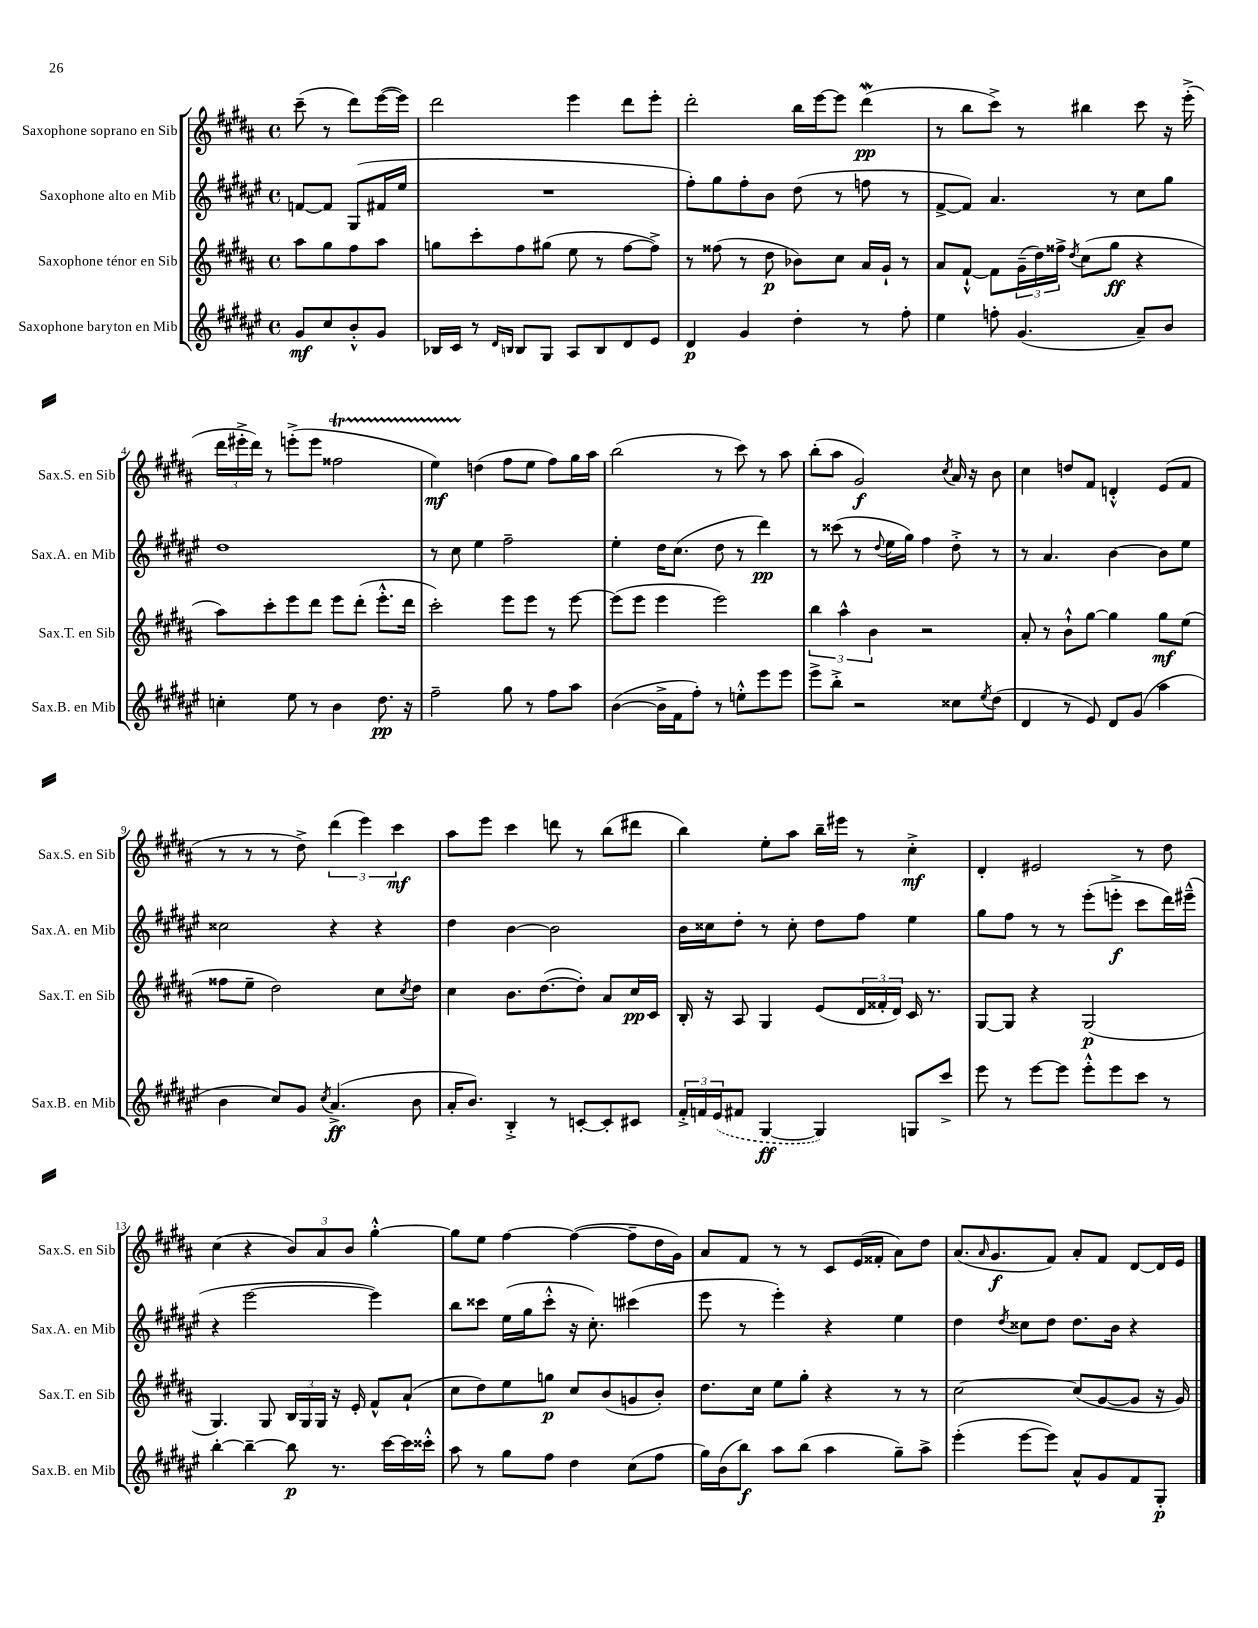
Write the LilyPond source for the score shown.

<<
\new StaffGroup <<
\new Staff = "s0" \with { instrumentName = "Saxophone soprano en Sib" shortInstrumentName = "Sax.S. en Sib" } {
    \clef treble \key b \major \defaultTimeSignature \time 4/4 \partial 2
    cis'''8--( r8 dis'''8) e'''16~( e'''16) |
    dis'''2 e'''4 dis'''8 e'''8-. |
    dis'''2-. b''16 e'''16~ e'''8 dis'''4\mordent\pp( |
    r8 b''8 cis'''8->) r8 bis''4 cis'''8 r16 e'''16-.->( |
    \tuplet 3/2 { dis'''16 eis'''16-.-> dis'''16) } r8 e'''8-.->( e'''8 fisis''2\startTrillSpan |
    e''4\mf) d''4\stopTrillSpan( fis''8 e''8 fis''8) gis''16 ais''16 |
    b''2( r8 cis'''8) r8 ais''8 |
    b''8-.( ais''8 gis'2\f) \acciaccatura { cis''8 } ais'16 r16 b'8 |
    cis''4 d''8 fis'8 d'4-.-^ e'8( fis'8 |
    r8 r8 r8 dis''8->) \tuplet 3/2 { dis'''4( e'''4) cis'''4\mf } |
    ais''8 e'''8 cis'''4 d'''8 r8 b''8( dis'''8 |
    b''4) e''8-. ais''8 b''16-- eis'''16 r8 cis''4-.->\mf |
    dis'4-. eis'2 r8 dis''8 |
    cis''4( r4 \tuplet 3/2 { b'8) ais'8 b'8 } gis''4~-.-^ |
    gis''8 e''8 fis''4~ fis''4~( fis''8-- dis''16 gis'16) |
    ais'8 fis'8 r8 r8 cis'8 e'16( fisis'16-. ais'8) dis''8 |
    ais'8.( \grace { ais'16 } gis'8.\f fis'8) ais'8-. fis'8 dis'8~ dis'16 e'16 \bar "|." |
}
\new Staff = "s1" \with { instrumentName = "Saxophone alto en Mib" shortInstrumentName = "Sax.A. en Mib" } {
    \clef treble \key fis \major \defaultTimeSignature \time 4/4 \partial 2
    f'8~ f'8 gis8( fis'16 eis''16 |
    R1 |
    fis''8-.) gis''8 fis''8-. b'8 dis''8( r8 f''8 r8 |
    fis'8~-> fis'8) ais'4. r8 cis''8 gis''8 |
    dis''1 |
    r8 cis''8 eis''4 fis''2-- |
    eis''4-. dis''16 cis''8.( dis''8 r8 dis'''4\pp) |
    r8 cisis'''8( r8 \appoggiatura { dis''8 } eis''16 gis''16) fis''4 dis''8-.-> r8 |
    r8 ais'4. b'4~ b'8 eis''8 |
    cisis''2 r4 r4 |
    dis''4 b'4~ b'2 |
    b'16 cisis''16 dis''8-. r8 cisis''8-. dis''8 fis''8 eis''4 |
    gis''8 fis''8 r8 r8 eis'''8-.( e'''8-.->\f cis'''8 dis'''16) eis'''16---^( |
    r4 eis'''2~ eis'''4) |
    b''8 cisis'''8 eis''16( gis''16 cisis'''8-.-^ r16 cis''8.-.) cis'''4( |
    eis'''8 r8 eis'''4-.) r4 eis''4 |
    dis''4 \acciaccatura { dis''8 } cisis''8 dis''8 dis''8. b'16 r4 \bar "|." |
}
\new Staff = "s2" \with { instrumentName = "Saxophone ténor en Sib" shortInstrumentName = "Sax.T. en Sib" } {
    \clef treble \key b \major \defaultTimeSignature \time 4/4 \partial 2
    ais''8 gis''8 fis''8 ais''8 |
    g''8 cis'''8-. fis''8 gis''8( e''8 r8 fis''8~ fis''8->) |
    r8 fisis''8( r8 dis''8\p bes'8) cis''8 ais'16 gis'16-! r8 |
    ais'8 fis'8~-!-^ fis'8 \tuplet 3/2 { gis'16--( dis''16) fisis''16-> } \acciaccatura { dis''8 } cis''8( gis''8\ff r4 |
    ais''8) cis'''8-. e'''8 dis'''8 e'''8 dis'''8-.( e'''8.-.-^ dis'''16 |
    cis'''2-.) e'''8 e'''8 r8 e'''8~ |
    e'''8( e'''8 e'''4 e'''2) |
    \tuplet 3/2 { b''4 ais''4-^ b'4 } r2 |
    ais'8-. r8 b'8-!-^ gis''8~ gis''4 gis''8\mf e''8( |
    fisis''8 e''8-- dis''2) cis''8 \acciaccatura { cis''8 } dis''8 |
    cis''4 b'8. dis''8.~( dis''8-.) ais'8 cis''16\pp cis'16 |
    b16-. r16 ais8 gis4 e'8( \tuplet 3/2 { dis'16 fisis'16-. dis'16) } cis'16 r8. |
    gis8~ gis8 r4 gis2\p( |
    gis4.) gis8 \tuplet 3/2 { b16 gis16 gis16 } r16 e'16-. fis'8-^ ais'8-!( |
    cis''8 dis''8) e''8 g''8\p cis''8 b'8( g'8 b'8-.) |
    dis''8. cis''16 e''8 gis''8-. r4 r8 r8 |
    cis''2~ cis''8( gis'8~ gis'8 r16 gis'16) \bar "|." |
}
\new Staff = "s3" \with { instrumentName = "Saxophone baryton en Mib" shortInstrumentName = "Sax.B. en Mib" } {
    \clef treble \key fis \major \defaultTimeSignature \time 4/4 \partial 2
    gis'8\mf cis''8 b'8-.-^ gis'8 |
    bes16 cis'16 r8 \grace { dis'16 b16 } b8 gis8 ais8 b8 dis'8 eis'8 |
    dis'4\p gis'4 dis''4-. r8 fis''8-. |
    eis''4 f''8-. gis'4.( ais'8--) b'8 |
    c''4-. eis''8 r8 b'4 dis''8.\pp r16 |
    fis''2-- gis''8 r8 fis''8 ais''8 |
    b'4~( b'16-> fis'16 fis''8-.) r8 e''8-.-^ eis'''8 eis'''8 |
    eis'''8-> b''8-.-> r2 cisis''8 \acciaccatura { eis''8 } dis''8( |
    dis'4 r8 eis'8) dis'8 gis'8( ais''4 |
    b'4 cis''8) gis'8 \acciaccatura { cis''8 } ais'4.->\ff( b'8 |
    ais'16-. b'8.) b4-.-> r8 c'8~-. c'8-. cis'8 |
    \tuplet 3/2 { fis'16-.-> f'16 \once \slurDashed eis'16( } fis'8 gis4~\ff gis4) g8 cis'''8-> |
    eis'''8 r8 eis'''8~ eis'''8 eis'''8-.-^ eis'''8 cis'''8 r8 |
    b''4~-. b''4~-- b''8\p r8. cis'''16~ cis'''16 cisis'''16-.-^ |
    ais''8 r8 gis''8 fis''8 dis''4 cis''8( fis''8 |
    gis''16) b'16( b''8\f) ais''8 b''8( ais''4 gis''8--) ais''8-> |
    eis'''4-.( eis'''8~ eis'''8) ais'8-^ gis'8 fis'8 gis8-.\p \bar "|." |
}
>>
>>
